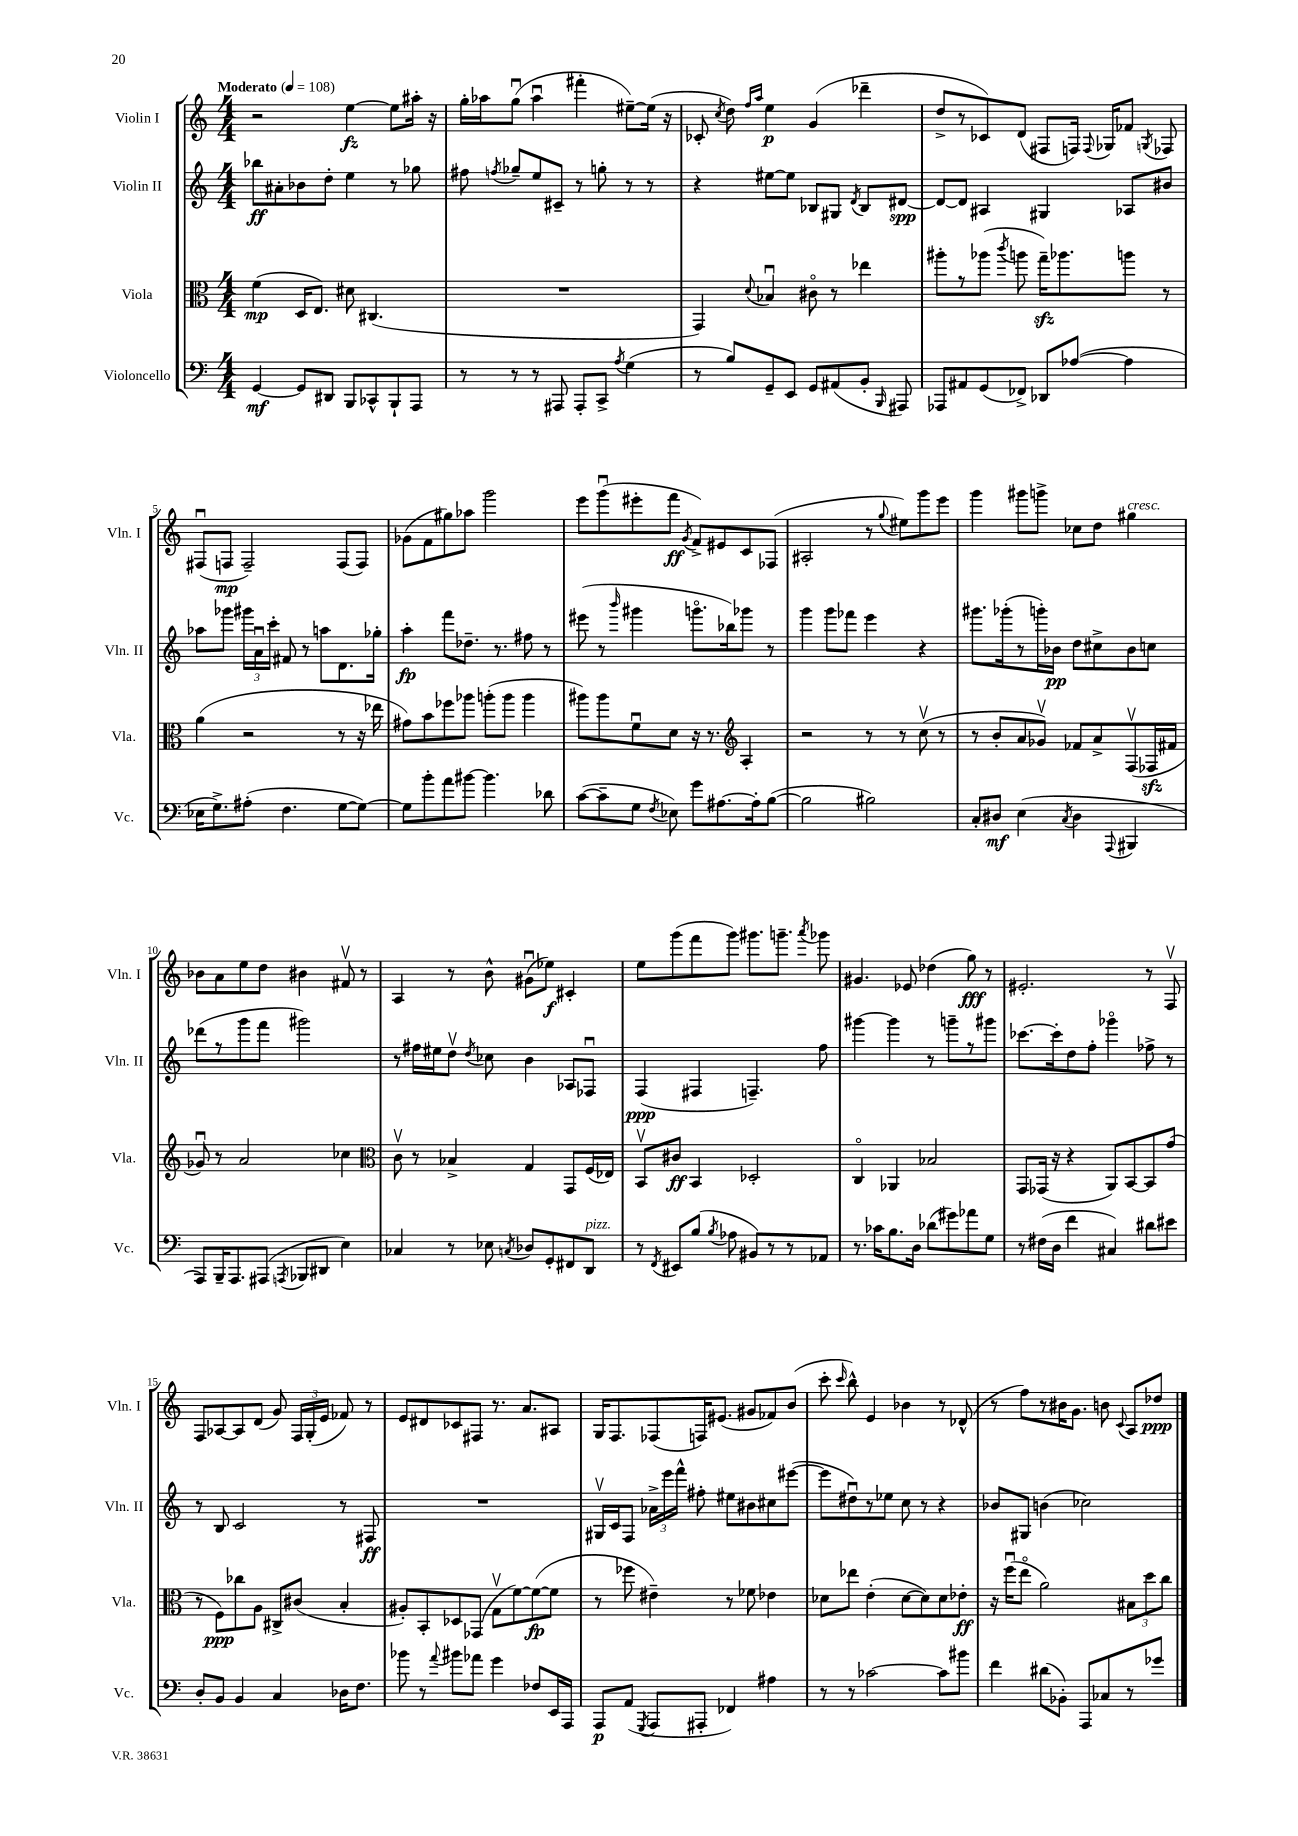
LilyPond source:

<<
\new StaffGroup <<
\new Staff = "s0" \with { instrumentName = "Violin I" shortInstrumentName = "Vln. I" } {
    \clef treble \key c \major \numericTimeSignature \time 4/4 \tempo "Moderato" 4 = 108
    \autoBeamOff r2 e''4~\fz e''8[ ais''16]-. r16 |
    g''16[-. aes''16 g''8]\downbow( aes''4\downbow fis'''4-. eis''8[~--) eis''16]( r16 |
    ces'8-. \acciaccatura { c''8 } d''8) \grace { f''16[ a''16] } e''4\p g'4( des'''4-- |
    d''8[-> r8 ces'8) d'8]( fis8[ f16]) \appoggiatura { f8 } ges16[ fes'8] \acciaccatura { g8 } fes8 |
    fis8[\downbow( f8]\mp f2--) f8[( f8]) |
    ges'8[( f'8 gis''8) aes''8] g'''2 |
    e'''8[ g'''8\downbow( eis'''8-. f'''8]\ff \acciaccatura { g'8 } f'8[->) eis'8 c'8 fes8]( |
    ais2-. r8 \appoggiatura { g''8 } eis''8[) g'''8 e'''8] |
    g'''4 gis'''8[ g'''8]-> ces''8[ d''8] gis''4^\markup { \italic "cresc." } |
    bes'8[ a'8 e''8 d''8] bis'4 fis'8\upbow r8 |
    a4 r8 b'8-^ gis'8[\downbow( ees''8]\f) cis'4-. |
    e''8[ g'''8( f'''8 g'''8]) gis'''8.[ g'''8.]-- \acciaccatura { a'''8 } ges'''8 |
    gis'4. ees'8 des''4( g''8\fff) r8 |
    eis'2.-. r8 f8\upbow |
    f8[ aes8~ aes8 d'8]( g'8) \tuplet 3/2 { f16[ g16-.( e'16] } fes'8) r8 |
    e'8[ dis'8 ces'8 fis8] r8. a'8.[ ais8] |
    g16[ f8. fes8( f16) eis'8.]( gis'8[ fes'8) b'8]( |
    c'''8-. \grace { c'''16 } b''8-^) e'4 bes'4 r8 des'8-^( |
    r8 f''8[) r8 bis'16 g'8.] b'8 \appoggiatura { c'8 } a8[ des''8]\ppp \bar "|." |
}
\new Staff = "s1" \with { instrumentName = "Violin II" shortInstrumentName = "Vln. II" } {
    \clef treble \key c \major \numericTimeSignature \time 4/4
    \autoBeamOff bes''8[\ff ais'8-. bes'8 d''8]-. e''4 r8 ges''8 |
    fis''8 \acciaccatura { f''8 } ges''8[-- e''8 cis'8]-- r8 g''8-. r8 r8 |
    r4 eis''8[~ eis''8] bes8[ gis8] \acciaccatura { d'8 } bes8[ dis'8]~\spp |
    dis'8[~ dis'8] ais4 gis4 aes8[ bis'8] |
    aes''8[ ges'''8] \tuplet 3/2 { gis'''16[ a'16\downbow c'''16]-. } fis'8 r8 a''8[ d'8. ges''16]-. |
    a''4-.\fp f'''8[ des''8.]-- r8. fis''8 r8 |
    eis'''8( r8 \grace { b'''16 } gis'''4 g'''8.[\flageolet bes''16) ges'''8] r8 |
    g'''4 g'''8[ fes'''8] e'''4 r4 |
    gis'''8.[ ges'''16-.( r8 g'''16-.) bes'16]\pp d''8[ cis''8-> bes'8 c''8] |
    des'''8[( r8 g'''8 f'''8] gis'''2) |
    r8 fis''16[ eis''16 d''8]\upbow \acciaccatura { d''8 } ces''8 b'4 aes8[ fes8]\downbow |
    f4\ppp( fis4 f4.--) f''8 |
    gis'''4~ gis'''4 r8 g'''8[-- r8 gis'''8] |
    ces'''8.[~ ces'''16-. d''8 f''8]-. ges'''4\flageolet fes''8-> r8 |
    r8 b8 c'2 r8 fis8\ff |
    R1 |
    gis16[\upbow c'16 f8] \tuplet 3/2 { aes'16[-> e'''16 f'''16]-^ } fis''8-. eis''8[ bis'8 cis''8 eis'''8]~( |
    eis'''8[ dis''8\downbow) r8 ees''8] c''8 r8 r4 |
    bes'8[ gis8] b'4( ces''2) \bar "|." |
}
\new Staff = "s2" \with { instrumentName = "Viola" shortInstrumentName = "Vla." } {
    \clef alto \key c \major \numericTimeSignature \time 4/4
    \autoBeamOff f'4\mp( d16[ e8.]) dis'8 cis4.( |
    R1 |
    g,4) \appoggiatura { d'8 } bes4\downbow cis'8\flageolet r8 ees''4 |
    ais''8[-. r8 aes''8]( \acciaccatura { c'''8 } a''8 g''16[--\sfz) aes''8. a''8] r8 |
    a'4( r2 r8 r16 ees''16 |
    gis'8[) b'8 fes''8 aes''8] a''8[-.( a''8] a''4 |
    ais''8[) ais''8 f'8\downbow d'8] r16 r8. \clef treble a4-. |
    r2 r8 r8 c''8\upbow( r8 |
    r8 b'8[-. a'8 ges'8]\upbow) fes'8[ a'8-> f8\upbow( fes16\sfz fis'16] |
    ges'8\downbow) r8 a'2 ces''4 |
    \clef alto c'8\upbow r8 bes4-> g4 g,8[ f16( ees16]) |
    b,8[\upbow cis'8]\ff b,4 des2-. |
    c4\flageolet aes,4 bes2 |
    g,8[ ges,16]( r16 r4 a,8[) b,8~ b,8 g'8]( |
    r8 f8[\ppp) ces''8 a8] cis8[-> cis'8]( b4-. |
    ais8[-.) b,8-. des8 ges,8]( g8[\upbow f'8~) f'8~\fp( f'8] |
    r8 fes''8 eis'4--) r8 fes'8 ees'4 |
    des'8[ ees''8] e'4-.( des'8[~ des'8) des'8 ees'8]-.\ff |
    r16 f''16[\downbow( e''8]\flageolet a'2) \tuplet 3/2 { bis8[ d''8 c''8] } \bar "|." |
}
\new Staff = "s3" \with { instrumentName = "Violoncello" shortInstrumentName = "Vc." } {
    \clef bass \key c \major \numericTimeSignature \time 4/4
    \autoBeamOff g,4~\mf g,8[ dis,8] b,,8[ ces,8-^ b,,8-! a,,8] |
    r8 r8 r8 ais,,8 ais,,8[-. c,8]-> \acciaccatura { a8 } g4( |
    r8 b8[) g,8-- e,8] g,8[ ais,8( b,8]-. \grace { b,,16 } ais,,8) |
    aes,,8[ ais,8 g,8( fes,8]->) des,8[ aes8]~( aes4 |
    ees16[ g8.->) ais8]-.( f4. g8[~ g8]~) |
    g8[ b'8-. a'8 bis'8]~ bis'4. des'8 |
    c'8[~( c'8-- g8] \acciaccatura { f8 } ees8) g'8[ ais8.~ ais16-. b8]~( |
    b2 bis2) |
    c8[-. dis8]\mf e4( \acciaccatura { c8 } dis4 \appoggiatura { a,,8 } bis,,4 |
    a,,8[) b,,16-- a,,8. ais,,8]( \acciaccatura { a,,8 } bes,,8[ dis,8] e4) |
    ces4 r8 ees8 \acciaccatura { c8 } des8[ g,8-. fis,8 d,8]^\markup { \italic "pizz." } |
    r8 \acciaccatura { f,8 } eis,8[ b8]( \acciaccatura { b8 } aes8 bis,8[) r8 r8 aes,8] |
    r8. ces'16[ b8. d16] des'8[( gis'8) aes'8 g8] |
    r8 fis16[( d16] f'4 cis4) dis'8[ eis'8] |
    d8[-. b,8] b,4 c4 des16[ f8.] |
    bes'8 r8 \appoggiatura { a'8 } bis'8[ aes'8] g'4 fes8[ e,16 a,,16] |
    a,,8[\p a,8]( \acciaccatura { g,,8 } a,,8[ ais,,8]-. fes,4) ais4 |
    r8 r8 ces'2~ ces'8[ bis'8] |
    f'4 dis'8[( bes,8]-.) a,,8[ ces8 r8 ges'8] \bar "|." |
}
>>
>>
